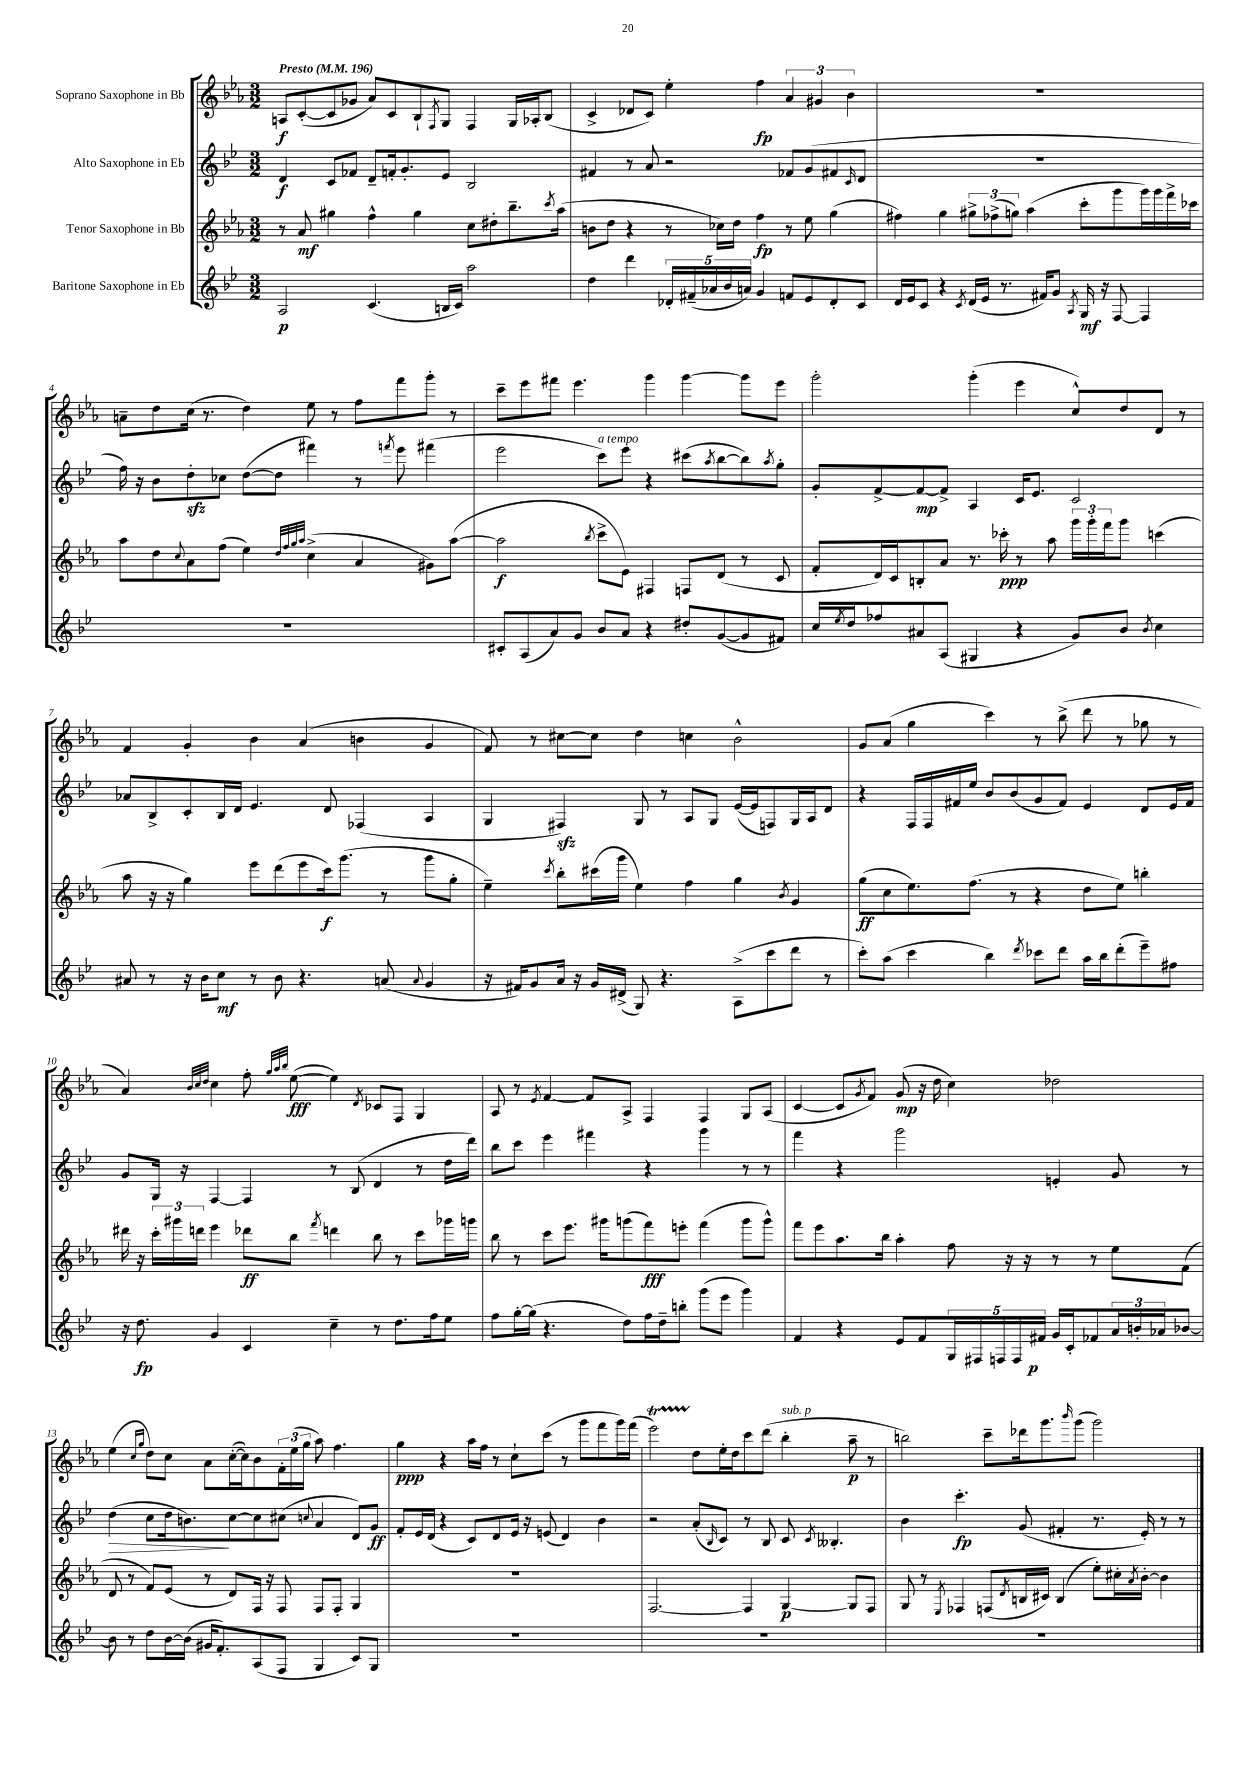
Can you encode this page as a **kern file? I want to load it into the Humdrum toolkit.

**kern	**dynam	**kern	**dynam	**kern	**dynam	**kern	**dynam
*part4	*part4	*part3	*part3	*part2	*part2	*part1	*part1
*staff4	*staff4	*staff3	*staff3	*staff2	*staff2	*staff1	*staff1
*I"Baritone Saxophone in Eb	*	*I"Tenor Saxophone in Bb	*	*I"Alto Saxophone in Eb	*	*I"Soprano Saxophone in Bb	*
*clefG2	*	*clefG2	*	*clefG2	*	*clefG2	*
*k[b-e-]	*	*k[b-e-a-]	*	*k[b-e-]	*	*k[b-e-a-]	*
*M3/2	*	*M3/2	*	*M3/2	*	*M3/2	*
*MM196	*	*MM196	*	*MM196	*	*MM196	*
=1	=1	=1	=1	=1	=1	=1	=1
!	!	!	!	!	!	!LO:TX:a:B:t=Presto	!
2A/	p	8r	.	4d/	f	8An/L	f
.	.	8a-/	mf	.	.	([8c'/	.
.	.	4gg#X\	.	8c/L	.	8c/]	.
.	.	.	.	8f-X/J	.	8g-X/J	.
(4.c/	.	4ff^^\	.	8d~/L	.	8a-/L)	.
.	.	.	.	16fn'/k	.	8c/	.
.	.	.	.	8.g'/	.	.	.
.	.	4gg#\	.	.	.	8B-`/	.
.	.	.	.	.	.	8qF/	.
16Bn/LL	.	.	.	8e-/J	.	8G/J	.
16c/JJ)	.	.	.	.	.	.	.
2aa\	.	8cc\L	.	2B-/	.	4F/	.
.	.	8dd#X'\	.	.	.	.	.
.	.	8.bb-~\	.	.	.	16G/LL	.
.	.	.	.	.	.	16A-X'/J	.
.	.	.	.	.	.	(8B-/J	.
.	.	8qccc/	.	.	.	.	.
.	.	(16aa-\Jk	.	.	.	.	.
=2	=2	=2	=2	=2	=2	=2	=2
4dd\	.	8bn\L	.	4f#X/	.	4c^/	.
.	.	8dd\J	.	.	.	.	.
4ddd\	.	4r	.	8r	.	8d-X/L	.
.	.	.	.	8a/	.	8c/J)	.
20d-X'/LL	.	8r	.	2r	.	4ee-'\	.
(20f#X~/	.	.	.	.	.	.	.
20a-X/	.	.	.	.	.	.	.
.	.	16cc-X\LL)	.	.	.	.	.
20b-/	.	.	.	.	.	.	.
.	.	16dd\JJ	.	.	.	.	.
20an/JJ)	.	.	.	.	.	.	.
4g/	.	4ff\	fp	.	.	4ff\	fp
8fn/L	.	8r	.	8f-X/L	.	6a-/	.
8e-/	.	8ee-\	.	(8g/	.	.	.
.	.	.	.	.	.	6g#X/	.
8d-'/	.	(4gg\	.	8f#X/	.	.	.
.	.	.	.	.	.	6b-\	.
.	.	.	.	16qqc/	.	.	.
8c/J	.	.	.	8d/J	.	.	.
=3	=3	=3	=3	=3	=3	=3	=3
16d/LL	.	4ff#X\)	.	1.r	.	1.r	.
16e-/J	.	.	.	.	.	.	.
8c/J	.	.	.	.	.	.	.
4r	.	4gg\	.	.	.	.	.
8qc/	.	.	.	.	.	.	.
(16d/LL	.	12gg#X^\L	.	.	.	.	.
16e-/JJ	.	.	.	.	.	.	.
.	.	(12ff-X^\	.	.	.	.	.
8.r	.	.	.	.	.	.	.
.	.	12ggn\J)	.	.	.	.	.
.	.	(4aa-\	.	.	.	.	.
16f#X/KL)	.	.	.	.	.	.	.
8g/J	.	.	.	.	.	.	.
8qA/	.	.	.	.	.	.	.
16G/	mf	8ccc'\L	.	.	.	.	.
16r	.	.	.	.	.	.	.
[8F/	.	8ggg\	.	.	.	.	.
4F/]	.	16ggg\L)	.	.	.	.	.
.	.	16ggg\	.	.	.	.	.
.	.	16fff^\	.	.	.	.	.
.	.	16ccc-X\JJ	.	.	.	.	.
!!LO:LB:g=z
=4	=4	=4	=4	=4	=4	=4	=4
1.r	.	8aa-\L	.	16ff\)	.	8an~\L	.
.	.	.	.	16r	.	.	.
.	.	8dd\	.	8b-\L	.	8dd\	.
.	.	8qqcc/	.	.	.	.	.
.	.	8a-\	.	8ddzz'\	.	(16cc\Jk	.
.	.	.	.	.	.	8.r	.
.	.	(8ff\J	.	8cc-X\J	.	.	.
.	.	4ee-\)	.	([8dd\L	.	4dd\)	.
.	.	.	.	8dd\J]	.	.	.
.	.	32qqdd/LLL	.	.	.	.	.
.	.	32qqff/	.	.	.	.	.
.	.	32qqgg/	.	.	.	.	.
.	.	32qqaa-/JJJ	.	.	.	.	.
.	.	(4cc^\	.	4fff#X\)	.	8ee-\	.
.	.	.	.	.	.	8r	.
.	.	4a-/	.	8r	.	8ff\L	.
.	.	.	.	8qfffn/	.	.	.
.	.	.	.	8eee-\	.	8fff\	.
.	.	8g#X\L)	.	(4fff#X\	.	8ggg'\J	.
.	.	([8aa-\J	.	.	.	8r	.
=5	=5	=5	=5	=5	=5	=5	=5
8c#X'/L	.	2aa-\]	f	2eee-\	.	8ccc~\L	.
(8A/	.	.	.	.	.	8eee-\	.
8a/)	.	.	.	.	.	8fff#X\J	.
8g/J	.	.	.	.	.	4.eee-\	.
.	.	8qbb-/	.	.	.	.	.
!	!	!	!	!LO:TX:a:i:t=a tempo	!	!	!
8b-/L	.	8ccc^\L	.	8ccc\L)	.	.	.
8a/J	.	8e-\J)	.	8eee-\J	.	.	.
4r	.	4F#X/	.	4r	.	4ggg\	.
8dd#X'/L	.	8Fn/L	.	(8ccc#X\L	.	[4ggg\	.
.	.	.	.	8qaa/	.	.	.
([8g/	.	(8d/J	.	[8bb-\	.	.	.
8g/]	.	8r	.	8bb-\])	.	8ggg\L]	.
.	.	.	.	8qaa/	.	.	.
8f#X/J)	.	8c/	.	8gg'\J	.	8eee-\J	.
=6	=6	=6	=6	=6	=6	=6	=6
16cc/LL	.	8f'/L	.	8g'/L	.	2ggg'\	.
8qee-/	.	.	.	.	.	.	.
16dd/J	.	.	.	.	.	.	.
8ff-X/	.	16d/L)	.	[8f^/	.	.	.
.	.	16c/J	.	.	.	.	.
8a#X/	.	8Bn'/	.	8f/_	mp	.	.
(8A/J	.	8a-/J	.	8f^/J]	.	.	.
4G#X/	.	8.r	.	4A/	.	(4ggg'\	.
.	.	16ccc-X'\	ppp	.	.	.	.
4r	.	8r	.	16c/KL	.	4eee-\	.
.	.	.	.	8.e-/J	.	.	.
.	.	8aa-\	.	.	.	.	.
8g/L)	.	24ggg\LL	.	2c/	.	8cc^^/L)	.
.	.	24ggg'\	.	.	.	.	.
.	.	24fff\J	.	.	.	.	.
8b-/J	.	8ggg\J	.	.	.	8dd/	.
8qb-/	.	.	.	.	.	.	.
4cc\	.	(4cccn\	.	.	.	8d/J	.
.	.	.	.	.	.	8r	.
!!LO:LB:g=z
=7	=7	=7	=7	=7	=7	=7	=7
8a#X/	.	8aa-\	.	8a-X/L	.	4f/	.
8r	.	16r	.	8B-^/	.	.	.
.	.	16r	.	.	.	.	.
16r	.	4gg\)	.	8c'/	.	4g'/	.
16b-\KL	.	.	.	.	.	.	.
8cc\J	mf	.	.	16B-/L	.	.	.
.	.	.	.	16d/JJ	.	.	.
8r	.	8eee-\L	.	4.e-/	.	4b-\	.
8b-\	.	(8ddd\	.	.	.	.	.
4.r	.	8eee-\	.	.	.	(4a-/	.
.	.	16ccc\k)	f	8d/	.	.	.
.	.	(8.ggg\J	.	.	.	.	.
.	.	.	.	(4F-X/	.	4bn\	.
(8an/	.	8r	.	.	.	.	.
8qqa/	.	.	.	.	.	.	.
4g/	.	8ggg\L	.	4A/	.	4g/	.
.	.	8gg'\J	.	.	.	.	.
=8	=8	=8	=8	=8	=8	=8	=8
16r	.	4ee-~\)	.	4G/	.	8f/)	.
16f#X/KL)	.	.	.	.	.	.	.
8g/	.	.	.	.	.	8r	.
.	.	8qccc/	.	.	.	.	.
16a/Jk	.	8bb-'\L	.	4F#Xzz/)	.	[8cc#X\L	.
16r	.	.	.	.	.	.	.
16g/LL	.	(16ccc#X\L	.	.	.	8cc#\J]	.
(16d#X^/JJ	.	16ggg\JJ	.	.	.	.	.
8G/)	.	4ee-\)	.	8G/	.	4dd\	.
4.r	.	.	.	8r	.	.	.
.	.	4ff\	.	8A/L	.	4ccn\	.
.	.	.	.	8G/J	.	.	.
(8A^\L	.	4gg\	.	([16e-/LL	.	2b-^^\	.
.	.	.	.	16e-/J]	.	.	.
8ccc\	.	.	.	8Fn/)	.	.	.
.	.	8qb-/	.	.	.	.	.
8ddd\J	.	4g/	.	16G/L	.	.	.
.	.	.	.	16A/J	.	.	.
8r	.	.	.	8d/J	.	.	.
=9	=9	=9	=9	=9	=9	=9	=9
8ccc'\L)	.	(8gg\L	ff	4r	.	8g/L	.
(8aa\J	.	8cc\	.	.	.	(8a-/J	.
4ccc\	.	8.ee-\)	.	16F/LL	.	4gg\	.
.	.	.	.	16F/	.	.	.
.	.	.	.	16f#X/	.	.	.
.	.	(8.ff\J	.	16ee-/JJ	.	.	.
4bb-\)	.	.	.	8b-/L	.	4ccc\)	.
.	.	8r	.	(8b-/	.	.	.
8qddd/	.	.	.	.	.	.	.
8ccc-X\L	.	4r	.	8g/	.	8r	.
8ddd\J	.	.	.	8f#/J)	.	(8bb-^\	.
16aa\LL	.	8dd\L	.	4e-/	.	8ddd\	.
16bb-\J	.	.	.	.	.	.	.
(8ddd'\	.	8ee-\J)	.	.	.	8r	.
8eee-~\)	.	4bbn'\	.	8d/L	.	8gg-X\	.
8ff#X\J	.	.	.	16e-/L	.	8r	.
.	.	.	.	16f#/JJ	.	.	.
!!LO:LB:g=z
=10	=10	=10	=10	=10	=10	=10	=10
16r	.	16ddd#X\	.	8g/L	.	4a-/)	.
8.dd\	fp	16r	.	.	.	.	.
.	.	24ccc'\LL	.	16G/Jk	.	.	.
.	.	24ggg#X\	.	.	.	.	.
.	.	.	.	16r	.	.	.
.	.	24dddn\JJ	.	.	.	.	.
.	.	.	.	.	.	32qqb-/LLL	.
.	.	.	.	.	.	32qqcc/	.
.	.	.	.	.	.	32qqdd/JJJ	.
4g/	.	4eee-\	.	[4F/	.	4cc\	.
4c/	.	8ddd-X\L	ff	4F/]	.	8ff'\	.
.	.	.	.	.	.	32qqgg/LLL	.
.	.	.	.	.	.	32qqaa-/	.
.	.	.	.	.	.	32qqbb-/JJJ	.
.	.	8bb-\J	.	.	.	([8ee-\	fff
.	.	8qfff/	.	.	.	.	.
4cc~\	.	4dddn\	.	8r	.	4ee-\])	.
.	.	.	.	(8B-/	.	.	.
.	.	.	.	.	.	8qd/	.
8r	.	8bb-\	.	4d/	.	8c-X/L	.
8.dd\L	.	8r	.	.	.	8F/J	.
.	.	8ccc\L	.	8r	.	4G/	.
16ff\k	.	.	.	.	.	.	.
8ee-\J	.	16ggg-X\L	.	16dd\LL	.	.	.
.	.	16gggn\JJ	.	16ddd\JJ)	.	.	.
=11	=11	=11	=11	=11	=11	=11	=11
8ff\L	.	8bb-\	.	8bb-\L	.	8A-/	.
[16gg'\L	.	8r	.	8ccc\J	.	8r	.
(16gg\JJ]	.	.	.	.	.	.	.
.	.	.	.	.	.	8qe-/	.
4.r	.	8ccc\L	.	4eee-\	.	[4f/	.
.	.	8.eee-\J	.	.	.	.	.
.	.	.	.	4fff#X\	.	8f/L]	.
.	.	16ggg#X\KL	.	.	.	.	.
8dd\L)	.	(8gggn\	.	.	.	8A-^/J	.
16ff\L	.	8fff\)	fff	4r	.	4F/	.
16dd~\J	.	.	.	.	.	.	.
8bbn'\J	.	8eeen'\J	.	.	.	.	.
(8ggg\L	.	(4fff\	.	4ggg\	.	4F/	.
8eee-\J	.	.	.	.	.	.	.
4ggg\)	.	8ggg\L	.	8r	.	8G/L	.
.	.	8ggg^^\J)	.	8r	.	(8A-/J	.
=12	=12	=12	=12	=12	=12	=12	=12
4f/	.	8fff\L	.	4fff\	.	[4c/	.
.	.	8eee-\	.	.	.	.	.
4r	.	8.aa-\	.	4r	.	8c/L]	.
.	.	.	.	.	.	8qg/	.
.	.	.	.	.	.	8f/J)	.
.	.	16bb-\Jk	.	.	.	.	.
8e-/L	.	4aa-'\	.	2ggg\	.	(8g/	mp
8f/	.	.	.	.	.	16r	.
.	.	.	.	.	.	16dd\	.
20G/L	.	8ff\	.	.	.	4cc\)	.
20F#X/	.	.	.	.	.	.	.
20Fn/	.	.	.	.	.	.	.
.	.	16r	.	.	.	.	.
20F/	.	.	.	.	.	.	.
.	.	16r	.	.	.	.	.
20f#X/JJ	p	.	.	.	.	.	.
16g/LL	.	8r	.	4en'/	.	2dd-X\	.
16c'/J	.	.	.	.	.	.	.
8f-X/	.	8r	.	.	.	.	.
24a/L	.	8ee-\L	.	8g/	.	.	.
24bn'/	.	.	.	.	.	.	.
24a-X/J	.	.	.	.	.	.	.
[8b-X/J	.	(8f\J	.	8r	.	.	.
!!LO:LB:g=z
=13	=13	=13	=13	=13	=13	=13	=13
!	!	!	!	!	!LO:HP:b	!	!
8b-\]	.	8d/	.	(4dd\	>	(4ee-\	.
8r	.	8r	.	.	.	.	.
.	.	.	.	.	.	16qqcc/LL	.
.	.	.	.	.	.	16qqgg/JJ	.
8dd\L	.	8f/L)	.	8cc\L	.	8dd\L)	.
[16b-\L	.	(8e-/J	.	16dd\k	.	8cc\J	.
(16b-\JJ]	.	.	.	8.bn\)	.	.	.
16g#X/KL	.	8r	.	.	.	8a-\L	.
8.f'/)	.	.	.	.	.	.	.
.	.	8d/L)	.	[8cc\	]	([16cc'\L	.
.	.	.	.	.	.	16cc\J])	.
(8A/	.	16F/Jk	.	8cc\]	.	8b-\	.
.	.	16r	.	.	.	.	.
8F/J	.	8F/	.	(8cc#X\J	.	24f'\L	.
.	.	.	.	.	.	(24ee-\	.
.	.	.	.	.	.	24gg\JJ	.
.	.	.	.	8qqccn/	.	.	.
4G/	.	8F/L	.	4a/	.	8aa-\)	.
.	.	8F'/J	.	.	.	4.ff\	.
8c/L)	.	4G/	.	8d/L)	.	.	.
8G/J	.	.	.	8g/J	ff	.	.
=14	=14	=14	=14	=14	=14	=14	=14
1.r	.	1.r	.	8f'/L	.	4gg\	ppp
.	.	.	.	16e-/L	.	.	.
.	.	.	.	(16d/JJ	.	.	.
.	.	.	.	4r	.	4r	.
.	.	.	.	8c/L)	.	16aa-\LL	.
.	.	.	.	.	.	16ff\JJ	.
.	.	.	.	8d/	.	8r	.
.	.	.	.	16e-/Jk	.	8cc`\L	.
.	.	.	.	16r	.	.	.
.	.	.	.	(8en/	.	(8ccc\J	.
.	.	.	.	4d/)	.	8r	.
.	.	.	.	.	.	8ggg\L	.
.	.	.	.	4b-\	.	8fff\	.
.	.	.	.	.	.	16ggg\L)	.
.	.	.	.	.	.	(16fff\JJ	.
=15	=15	=15	=15	=15	=15	=15	=15
1.r	.	[2.F/	.	2r	.	2eee-T\)	.
.	.	.	.	(8a'/L	.	8dd\L	.
.	.	.	.	16qqB-/	.	.	.
.	.	.	.	8c/J)	.	16ee-'\L	.
.	.	.	.	.	.	16dd\J	.
.	.	4F/]	.	8r	.	8ccc\	.
.	.	.	.	8B-/	.	(8ddd\J	.
!	!	!	!	!	!	!LO:TX:a:i:t=sub. p	!
.	.	[4G/	p	8c/	.	4bb-'\	.
.	.	.	.	8qc/	.	.	.
.	.	.	.	4.B--X'/	.	.	.
.	.	8G/L]	.	.	.	8aa-~\	p
.	.	8F/J	.	.	.	8r	.
=16	=16	=16	=16	=16	=16	=16	=16
1.r	.	8G/	.	4b-\	.	2bbn\)	.
.	.	8r	.	.	.	.	.
.	.	8qE-/	.	.	.	.	.
.	.	4F-X/	.	4.ccc'\	fp	.	.
.	.	(8Fn/L	.	.	.	8ccc~\L	.
.	.	8qd/	.	.	.	.	.
.	.	16Bn/L	.	(8g/	.	16ddd-X\k	.
.	.	16c#X/JJ)	.	.	.	8.ggg\	.
.	.	(4B/	.	4f#X'/	.	.	.
.	.	.	.	.	.	16qqbbb-/	.
.	.	.	.	.	.	(8ggg\J	.
.	.	8ee-'\L)	.	8.r	.	2ggg\)	.
.	.	16cc#X'\L	.	.	.	.	.
.	.	8qa-/	.	.	.	.	.
.	.	[16b-'\JJ	.	16e-'/)	.	.	.
.	.	4b-\]	.	8r	.	.	.
.	.	.	.	8r	.	.	.
==	==	==	==	==	==	==	==
*-	*-	*-	*-	*-	*-	*-	*-
